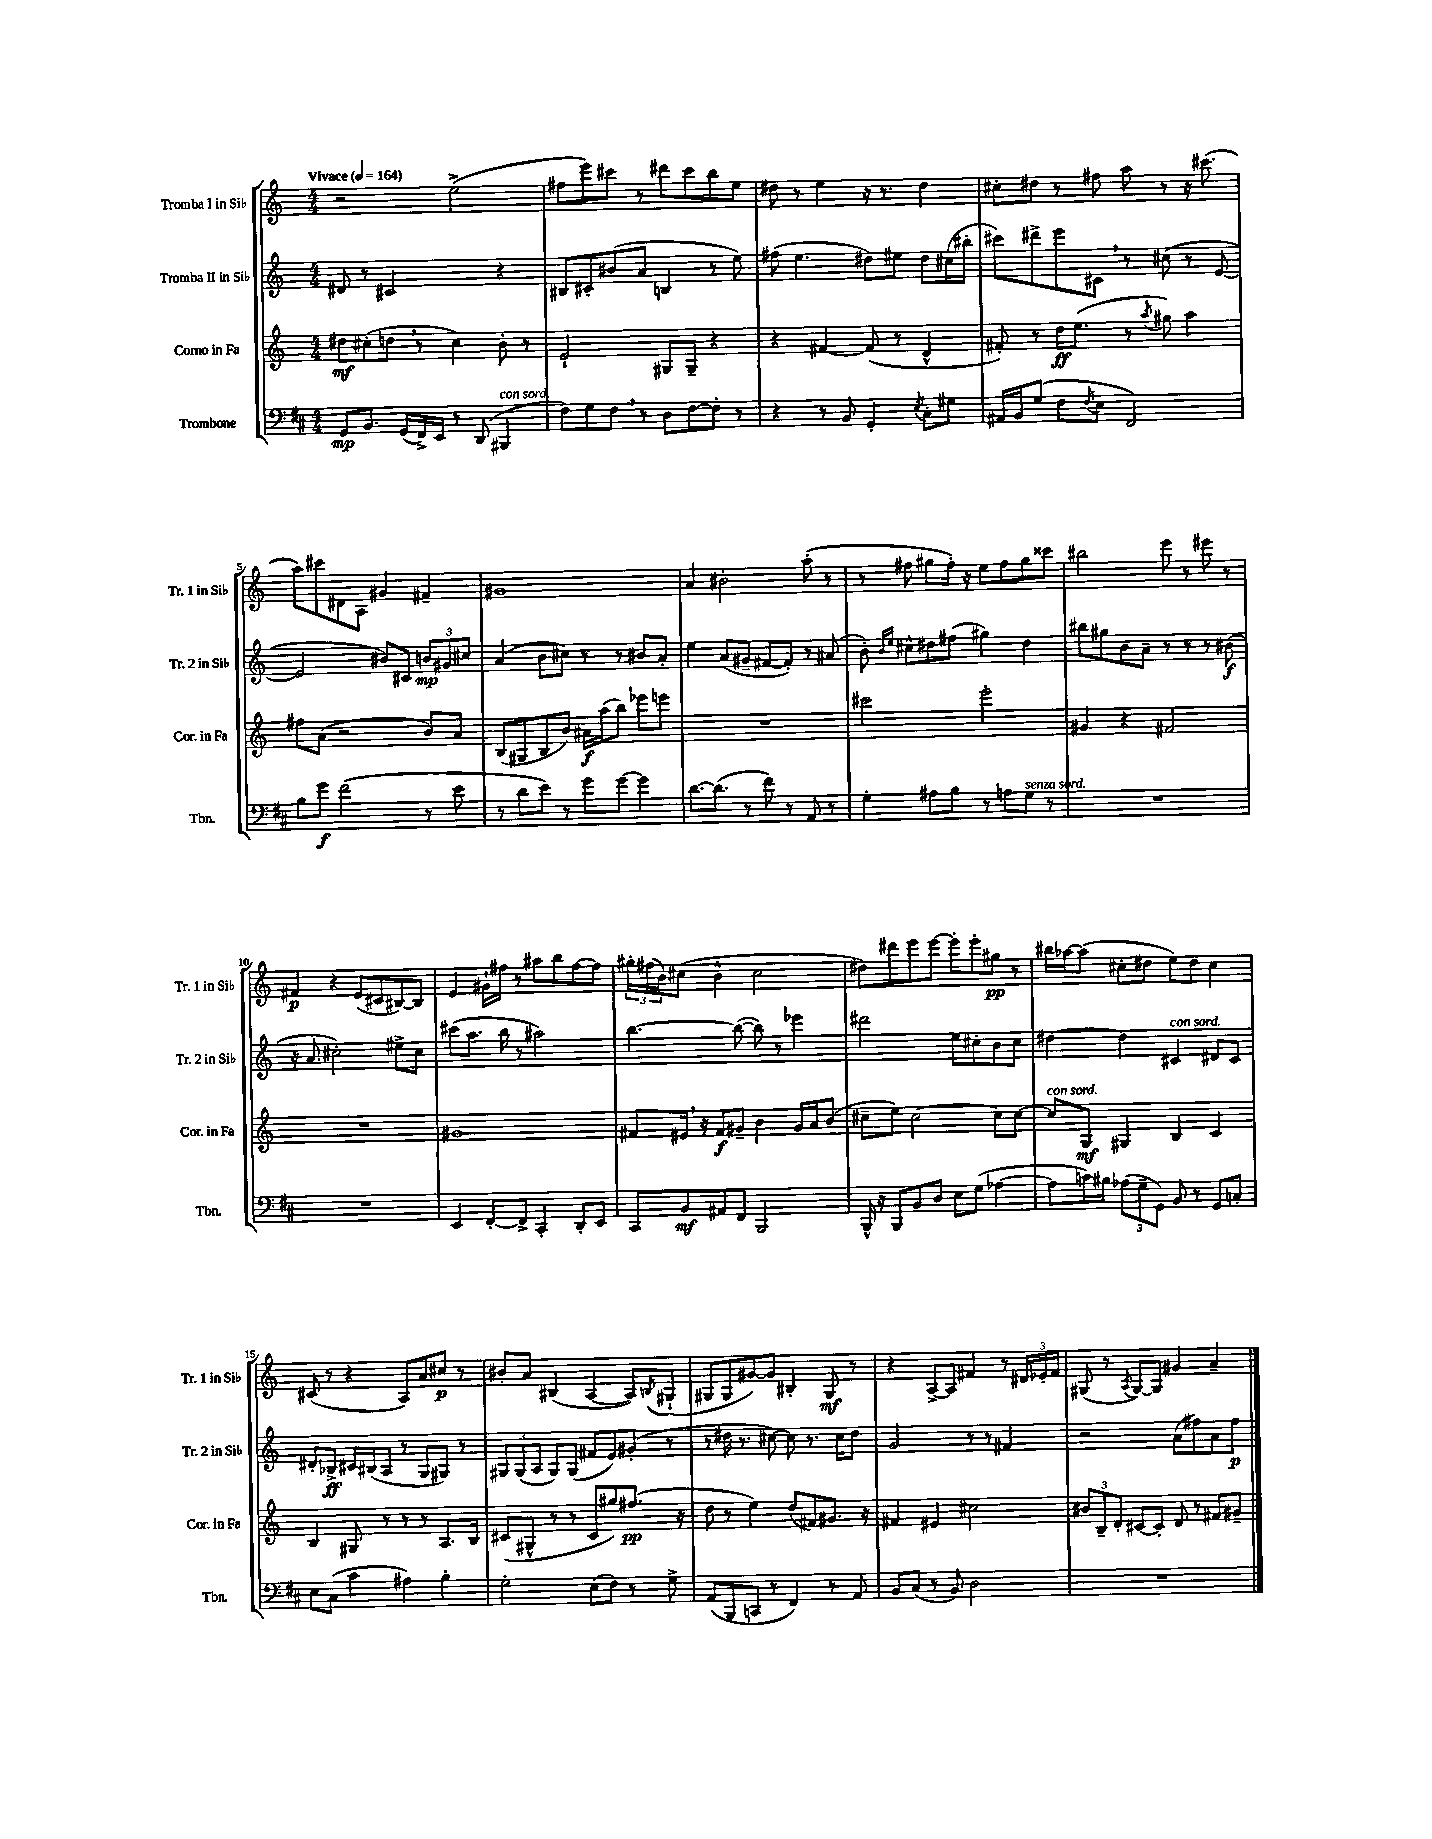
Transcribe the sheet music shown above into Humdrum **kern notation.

**kern	**kern	**kern	**kern
*staff4	*staff3	*staff2	*staff1
*clefF4	*clefG2	*clefG2	*clefG2
*k[f#c#]	*k[]	*k[]	*k[]
*M4/4	*M4/4	*M4/4	*M4/4
*MM164	*MM164	*MM164	*MM164
8GG	8dd#	8d#	2r
8.BB	(8cc#'	8r	.
.	8dd	2c#	.
(16GG	.	.	.
16FF#^)	8r	.	.
16EE	.	.	.
8r	4cc#)	.	(2ee^
(8DD	.	.	.
4BBB#	8b'	4r	.
.	8r	.	.
=	=	=	=
8F#)	2e`	8B#	8ff#
8G	.	8c#'	8eee)
8F#	.	(8b#	8ccc#
8r	.	8a	8r
8D	8G#	4B	8ddd#
[8F#	8G#~	.	8ccc#
8F#']	4r	8r	8bb
8r	.	8ee)	8ee
=	=	=	=
4r	4r	(8ff#	8dd#
.	.	4.ee	8r
8r	[4f#	.	4ee
8BB	.	.	.
4GG'	(8f#]	8dd#)	16r
.	.	.	8.r
.	8r	8ee#	.
8qE	.	.	.
8C#'	4d^^	8dd#	4dd#
8G#	.	(16cc#	.
.	.	16bb#'	.
=	=	=	=
16AA#	8f#')	8ccc#)	8cc#'
16BB	.	.	.
(8G	8r	8ddd#^	8dd#
8F#	16dd	8eee	8r
.	(8.ee	.	.
8qF#	.	.	.
8E	.	8c#	8ff#
2FF#)	8r	8r	8aa
.	8qaa	.	.
.	8gg#)	(8cc#	8r
.	4aa	8r	16r
.	.	.	(8.ccc#
.	.	[8e	.
=	=	=	=
8B	8ff#	2e]	8aa)
8g	(8a	.	8ccc#
(2f#	2r	.	8d#
.	.	.	8A
.	.	8b#)	4g#
.	.	8c#	.
8r	8b)	12b	4f#~
.	.	12g#	.
8e	8a	.	.
.	.	12cc#	.
=	=	=	=
8r	(8B	(4a	1g#
8d	8G#	.	.
8e)	8B	8b	.
8r	8b)	8cc#)	.
8g	16a#	8r	.
.	(16aa	.	.
[8g	8bb)	8r	.
4g]	8eee-	8b#	.
.	8eee	8a'	.
=	=	=	=
[8.d	1r	4ee	4a
(8.d]	.	.	.
.	.	(8a	2b#'
8r	.	8g#~	.
8f#)	.	[8f#	.
8r	.	8f#'])	.
8AA	.	8r	(8aa'
8r	.	(8a#	8r
=	=	=	=
4G'	2ccc#	8b')	8r
.	.	16qqb	.
.	.	16qqee	.
.	.	8cc#^^	8ff#
8A#	.	8dd#	8gg#
8B	.	(8ff#	16ff#')
.	.	.	16r
8r	2eee'	4gg#)	8ee
8A	.	.	8ff#
8G	.	4dd#	8gg#
8r	.	.	8ccc##
=	=	=	=
1r	4g#	8bb#	2bb#
.	.	8gg#	.
.	4r	8b	.
.	.	8a~	.
.	2f#	8r	8eee
.	.	8r	8r
.	.	8r	8eee#
.	.	(8b#	8r
=	=	=	=
1r	1r	16r	4f#
.	.	8.a	.
.	.	2cc#')	4r
.	.	.	(8e
.	.	.	8c#
.	.	8ee#^	[8B#)
.	.	8cc#	8B#]
=	=	=	=
4EE	1g#	(8ccc#	4e
.	.	8.aa	.
[8FF#'	.	.	16g#`
.	.	16bb	16ff#
8FF#^]	.	8r	8r
4CC#'	.	2aa#)	8aa#
.	.	.	8bb
8DD'	.	.	[8ff#
8EE	.	.	8ff#]
=	=	=	=
8CC#	8f#	[4.bb	24gg#'
.	.	.	(24ff#
.	.	.	24b)
8BB	16e#	.	(8cc#
.	16r	.	.
8AA#	8f#	.	4b^^
8FF#	8g#~	(8bb_	.
2BBB	4b	8bb])	2cc#
.	.	8r	.
.	16g#	4eee-	.
.	16a	.	.
.	(8b	.	.
=	=	=	=
16BBB^^	8cc#~	2ddd#	8dd#)
16r	.	.	.
8BBB	8ee)	.	8ddd#
8BB	[2cc#	.	8eee
8D	.	.	[8eee
8E	.	8ee	8eee']
(8G	.	8cc#'	8eee'
[4A-	8cc#]	8b	8gg#
.	[8cc#	8cc#	8r
=	=	=	=
8A-]	8cc#]	[4dd#	16bb#
.	.	.	[16aa-
16c)	8G	.	(8aa-]
16B#	.	.	.
(12A-	4G#	4dd#]	8cc#'
12G~	.	.	.
.	.	.	8dd#
12GG)	.	.	.
8BB	4B	4c#	8ee)
8r	.	.	8dd#
8GG	4c	8d#	4cc#
8C'	.	8c#	.
=	=	=	=
8E	4B	8d#'	(8c#
(8C#	.	8B-^	8r
4c#	8G#	16c#	4r
.	.	(16B#	.
.	8r	8A	.
4A#)	8r	8r	8A)
.	8r	8G	8a
4B'	8.A	8G#)	8cc#
.	.	8r	8r
.	16B	.	.
=	=	=	=
2G'	(8c#	12G#	8b#'
.	.	(12G#	.
.	8G#^^	.	8a
.	.	12A	.
.	8r	8G#)	(4B#
.	8r	(8G#	.
(8E	8c#	8f#	[4A
8F#)	8gg#)	8e)	.
8r	(8.ff#	(8g#'	8A])
.	.	.	8qB
8G^	.	8r	(8G#`
.	16r	.	.
=	=	=	=
(8AA	8dd	8r	8G#
8BBB	8r	16dd#	8G#
.	.	8.r	.
8CC	4ee)	.	[8g#)
8r	.	[8cc#)	8g#]
4FF#)	(8dd	8cc#]	4B#'
.	8f#)	8.r	.
8r	8.g#	.	8G#
.	.	16cc#	.
8AA	.	8dd#	8r
.	16r	.	.
=	=	=	=
8BB	4f#	2g	4r
(8C#	.	.	.
8r	4e#	.	[8A^
8BB)	.	.	8A]
2D	2cc#	8r	4f#
.	.	8r	.
.	.	4f#	8r
.	.	.	24d#
.	.	.	24e-'
.	.	.	24f#
=	=	=	=
1r	12b#	2r	(8G#
.	12B~	.	.
.	.	.	8r
.	12d'	.	.
.	.	.	8qA
.	[8c#	.	[8G#)
.	8c#']	.	8G#]
.	8d	(8a	4g#
.	8r	8ff#)	.
.	8f#	8a	4a~
.	8g#~	8ff#	.
==	==	==	==
*-	*-	*-	*-
